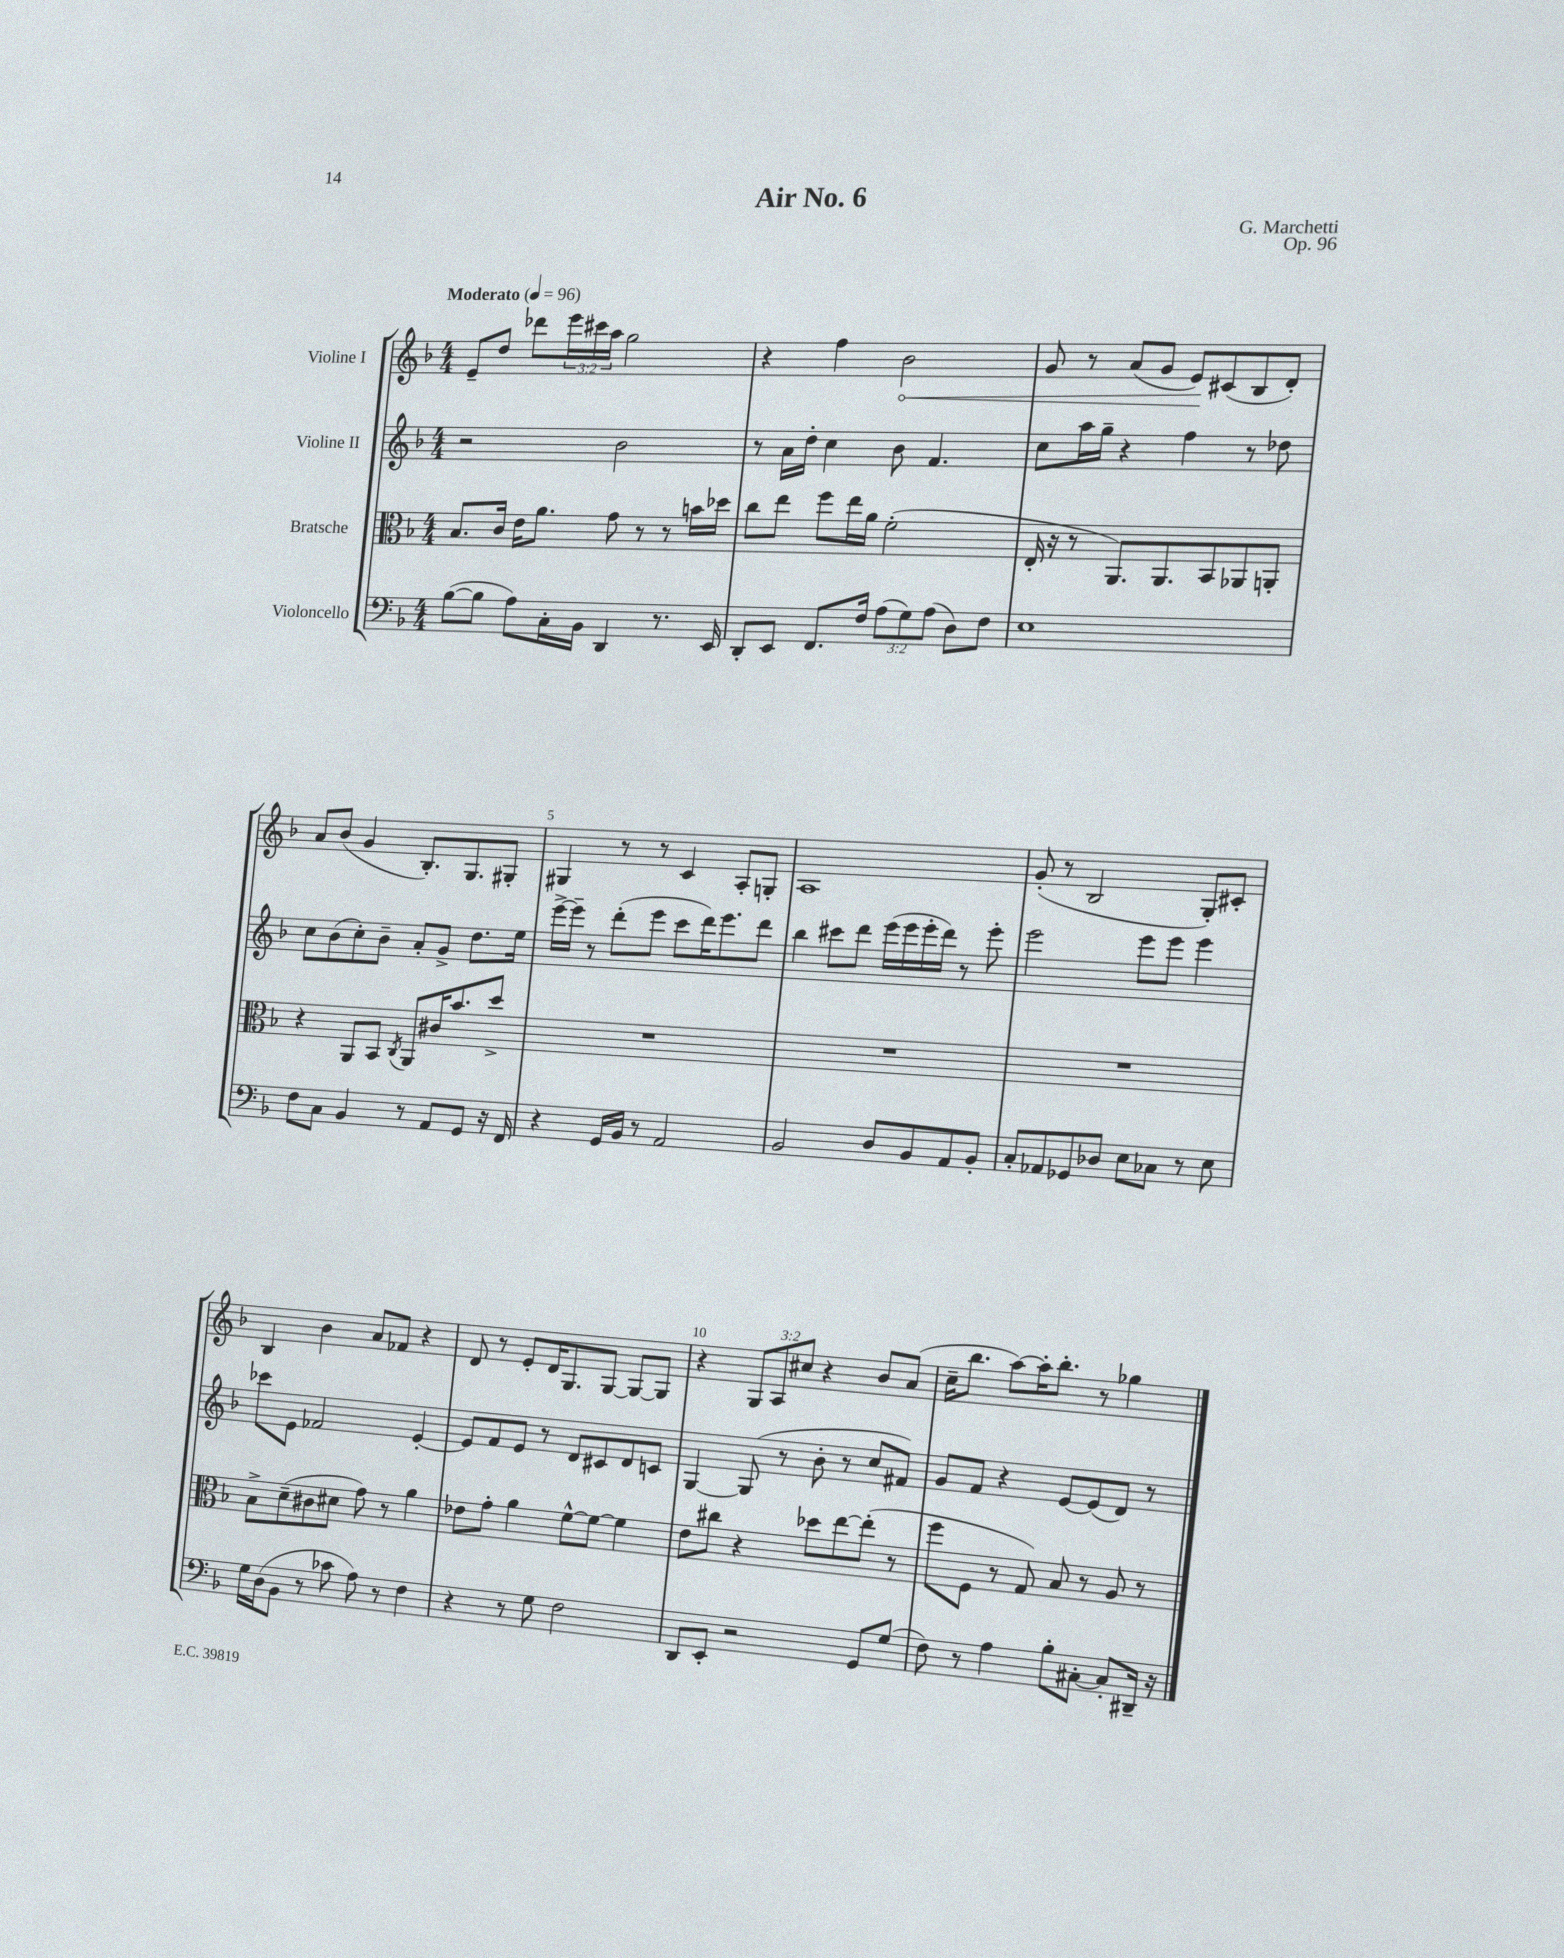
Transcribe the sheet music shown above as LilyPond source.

\header { title = "Air No. 6" composer = "G. Marchetti" opus = "Op. 96" }
<<
\new StaffGroup <<
\new Staff = "s0" \with { instrumentName = "Violine I" } {
    \clef treble \key f \major \numericTimeSignature \time 4/4 \override Staff.TupletNumber.text = #tuplet-number::calc-fraction-text \tempo "Moderato" 4 = 96
    e'8-- d''8 des'''8 \tuplet 3/2 { e'''16 cis'''16 a''16 } g''2 |
    r4 f''4 \once \override Hairpin.circled-tip = ##t bes'2\< |
    g'8 r8 a'8( g'8 e'8\!) cis'8( bes8 d'8-.) |
    a'8 bes'8( g'4 bes8.-.) g8. gis8-. |
    gis4 r8 r8 c'4 a8-. g8-. |
    a1 |
    g'8-.( r8 bes2 g8-.) cis'8-. |
    bes4 bes'4 a'8 fes'8 r4 |
    d'8 r8 e'8-. d'16 g8. g8~ g8~ g8 |
    r4 \tuplet 3/2 { g8 a8 cis''8 } r4 bes'8 a'8( |
    c''16-- bes''8. a''8~) a''16-. bes''8.-. r8 ges''4 \bar "|." |
}
\new Staff = "s1" \with { instrumentName = "Violine II" } {
    \clef treble \key f \major \numericTimeSignature \time 4/4
    r2 bes'2 |
    r8 a'16 d''16-. c''4 bes'8 f'4. |
    c''8 a''16 g''16-- r4 f''4 r8 des''8 |
    c''8 bes'8( c''8-.) bes'8-- a'8-. g'8-> d''8. e''16 |
    e'''16~-> e'''16-- r8 d'''8-.( e'''8 c'''8 d'''16) e'''8. d'''8 |
    bes''4 cis'''8 d'''8 e'''16( e'''16 e'''16-. d'''16) r8 e'''8-. |
    e'''2 e'''8 e'''8 e'''4 |
    ces'''8 e'8 fes'2 e'4~-. |
    e'8 f'8 e'8 r8 d'8 cis'8 d'8 c'8 |
    g4~ g8( r8 bes'8-. r8 c''8 fis'8) |
    g'8 f'8 r4 e'8~ e'8( d'8) r8 \bar "|." |
}
\new Staff = "s2" \with { instrumentName = "Bratsche" } {
    \clef alto \key f \major \numericTimeSignature \time 4/4
    bes8. c'16 e'16 a'8. g'8 r8 r8 b'16 des''16 |
    c''8 e''8 f''8 e''16 a'16 f'2-.( |
    e16-. r16 r8 a,8.) a,8. bes,8 aes,8 a,8-. |
    r4 a,8 bes,8 \acciaccatura { c8 } a,8 cis'16 bes'8. d''8-> |
    R1 |
    R1 |
    R1 |
    bes8-> d'8--( cis'8 dis'8 g'8) r8 a'4 |
    ees'8 g'8-. a'4 f'8~-^ f'8~ f'4 |
    e'8 cis''8 r4 des''8 e''8~ e''8-.( r8 |
    f''8 f8 r8 g8) bes8 r8 a8 r8 \bar "|." |
}
\new Staff = "s3" \with { instrumentName = "Violoncello" } {
    \clef bass \key f \major \numericTimeSignature \time 4/4 \override Staff.TupletNumber.text = #tuplet-number::calc-fraction-text
    bes8~( bes8 a8) c16-. bes,16 d,4 r8. e,16 |
    d,8-. e,8 f,8. f16 \tuplet 3/2 { a8( g8) a8( } d8) f8 |
    e1 |
    f8 c8 bes,4 r8 a,8 g,8 r16 f,16 |
    r4 g,16 bes,16 r8 a,2 |
    bes,2 d8 bes,8 a,8 bes,8-. |
    c8-. aes,8 ges,8 des8 e8 ces8 r8 e8 |
    g16 d16( bes,8 r8 ces'8 a8) r8 f4 |
    r4 r8 g8 f2 |
    d,8 e,8-. r2 g,8 g8( |
    f8) r8 a4 bes8-. cis8~-. cis8-. dis,16-- r16 \bar "|." |
}
>>
>>
\layout { \context { \Score \override BarNumber.break-visibility = ##(#f #t #t) barNumberVisibility = #(every-nth-bar-number-visible 5) } }
